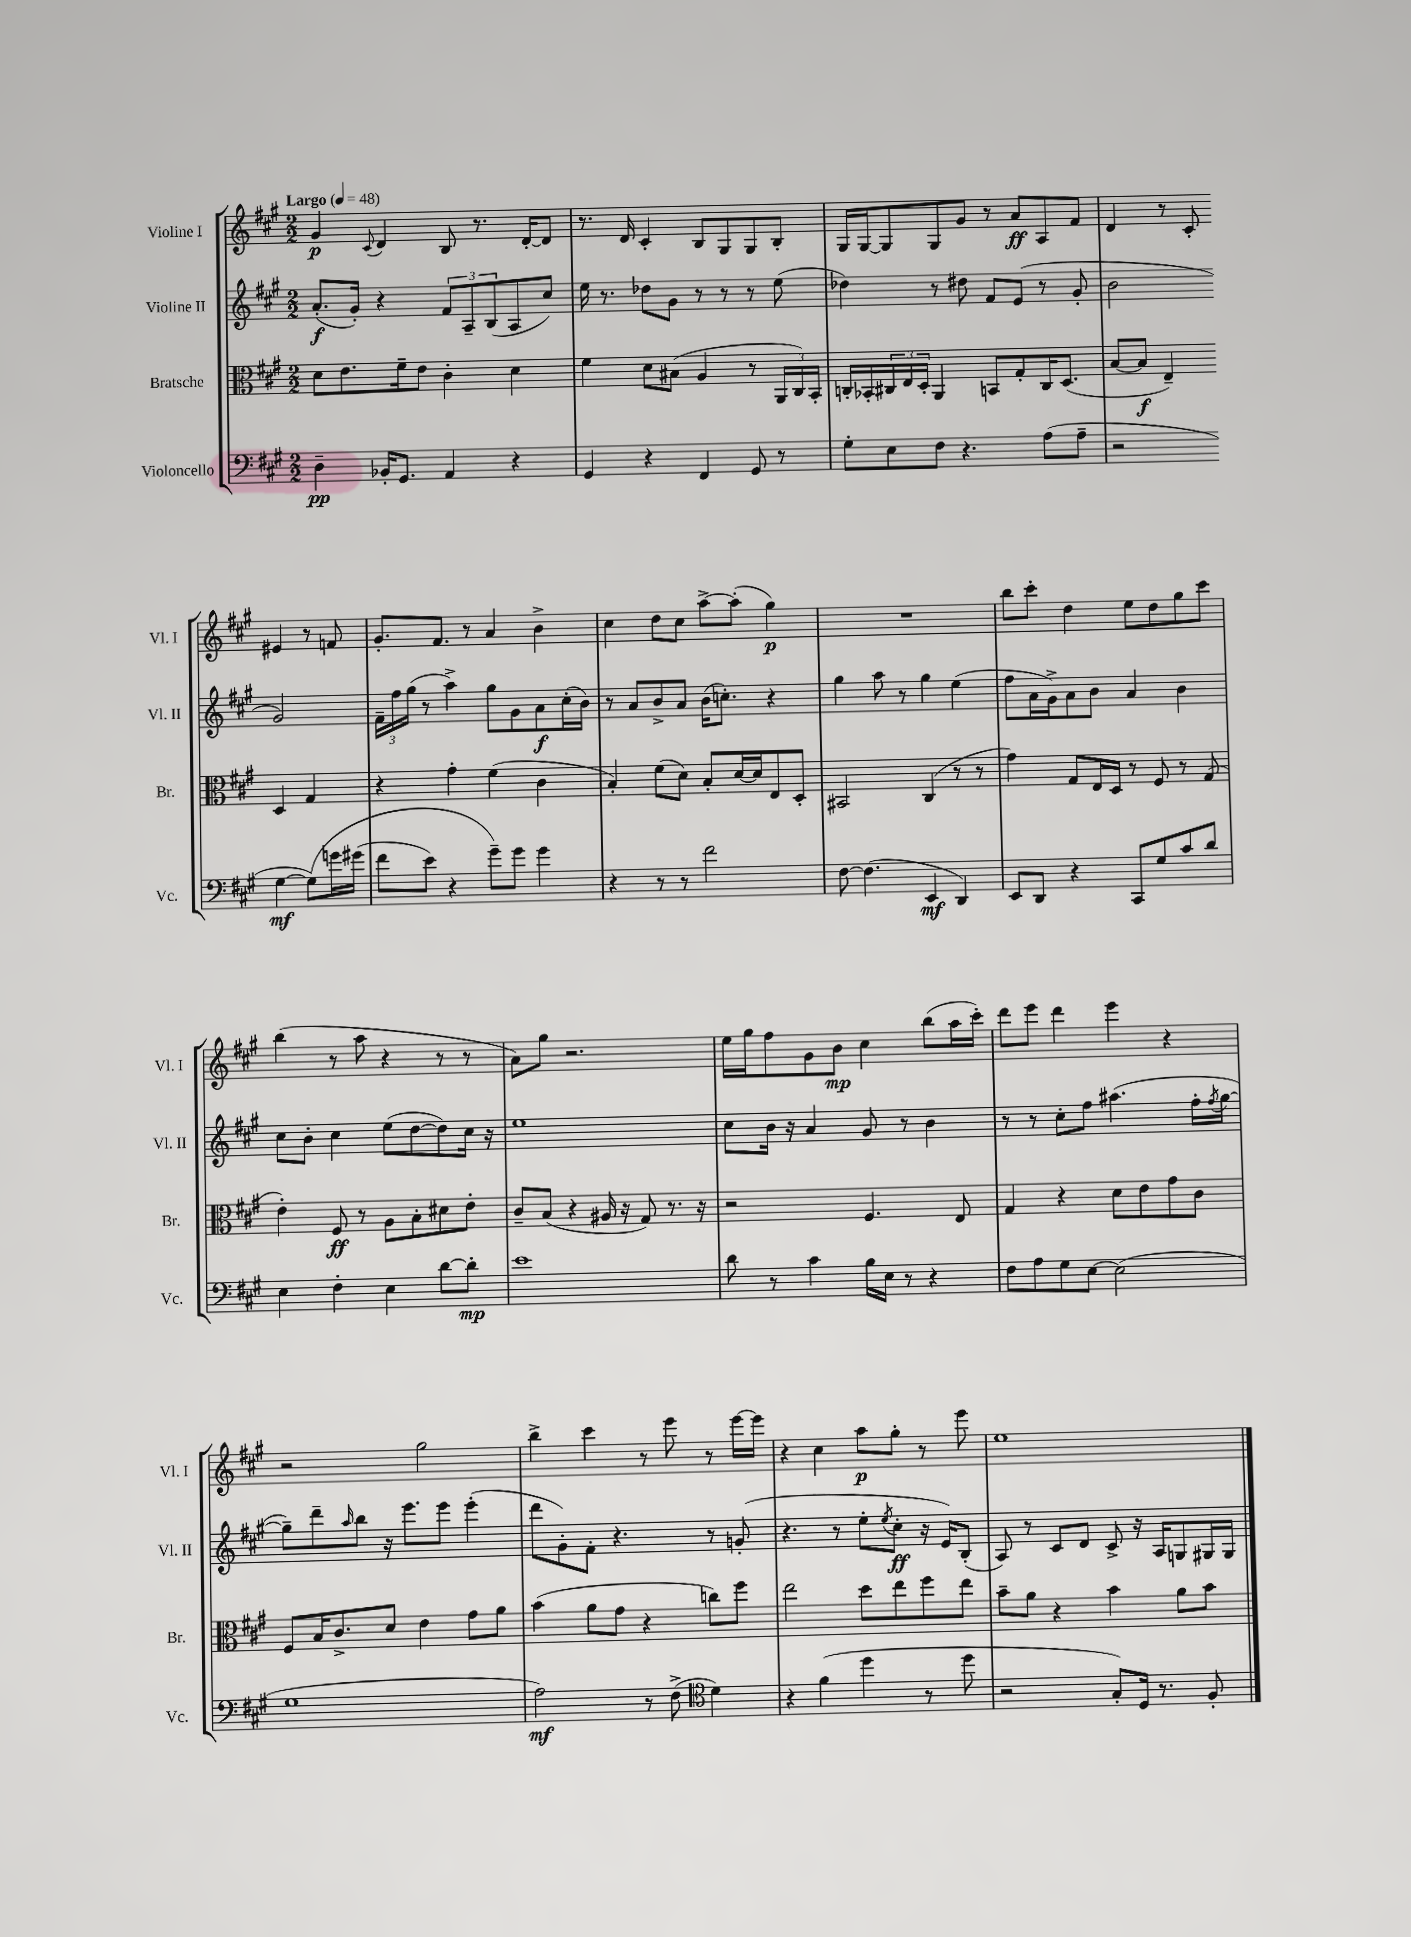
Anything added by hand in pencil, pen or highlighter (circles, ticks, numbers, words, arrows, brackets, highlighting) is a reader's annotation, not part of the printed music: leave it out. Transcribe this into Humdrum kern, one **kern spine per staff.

**kern	**kern	**kern	**kern
*staff4	*staff3	*staff2	*staff1
*clefF4	*clefC3	*clefG2	*clefG2
*k[f#c#g#]	*k[f#c#g#]	*k[f#c#g#]	*k[f#c#g#]
*M2/2	*M2/2	*M2/2	*M2/2
*MM48	*MM48	*MM48	*MM48
4D~	8d	(8.a'	4g#
.	8.e	.	.
.	.	16g#')	.
.	.	.	8qqc#
16BB-'	.	4r	4d
8.GG#	16f#~	.	.
.	8e	.	.
4AA	4c#'	12f#	8B
.	.	12A~	.
.	.	.	8.r
.	.	(12B	.
4r	4d	8A	.
.	.	.	[16d'
.	.	8cc#)	8d]
=	=	=	=
4GG#	4f#	16ee	8.r
.	.	8.r	.
.	.	.	16d
4r	8d	8dd-	4c#'
.	(8B#	8g#	.
4FF#	4A	8r	8B
.	.	8r	8G#
8GG#	8r	8r	8G#
8r	24AA	(8ee	8B'
.	24C#)	.	.
.	24BB'	.	.
=	=	=	=
8G#'	16C'	4dd-)	16G#
.	16BB-'	.	[16G#
8E	24C#	.	8G#]
.	24E	.	.
.	24D'	.	.
8F#	4AA	8r	8G#
4.r	.	8dd#	8g#
.	8BB	8f#	8r
.	8G#'	(8e	8a
(8A	16C#	8r	8A
.	(8.D	.	.
8A~	.	8g#'	8f#
=	=	=	=
2r	[8B	2b	4d
.	8B]	.	.
.	4E~)	.	8r
.	.	.	8c#'
[4G#	4D	2g#)	4e#
&(8G#])	4G#	.	8r
16g	.	.	8f
(16g#	.	.	.
=	=	=	=
8f#	4r	24f#~	8.g#'
.	.	24ff#	.
.	.	(24gg#	.
8e)	.	8r	.
.	.	.	8.f#
4r	4g#'	4aa^)	.
.	.	.	8r
8g#~&)	(4f#	8gg#	4a
8g#	.	8g#	.
4g#	4c#	8a	4b^
.	.	(16cc#'	.
.	.	16b)	.
=	=	=	=
4r	4B')	8r	4cc#
.	.	8a	.
8r	(8f#	8b^	8dd
8r	8d)	8a	8cc#
2f#	8B'	(16b	[8aa^
.	.	8.cc')	.
.	[16d	.	(8aa']
.	16d]	.	.
.	8E	4r	4gg#)
.	8D'	.	.
=	=	=	=
[8F#	2BB#	4gg#	1r
(4.F#]	.	.	.
.	.	8aa	.
.	.	8r	.
4EE	(4C#	4gg#	.
4DD)	8r	(4ee	.
.	8r	.	.
=	=	=	=
8EE	4g#)	8ff#	8bb
8DD	.	16a	8ccc#'
.	.	16g#^)	.
4r	8G#	8a	4dd
.	16E	8b	.
.	16D	.	.
8CC#	8r	4a	8ee
8G#	8F#	.	8dd
8c#	8r	4b	8gg#
8d	(8G#	.	8ccc#
=	=	=	=
4E	4e')	8cc#	(4bb
.	.	8b'	.
4F#'	8F#	4cc#	8r
.	8r	.	8aa
4E	8A	(8ee	4r
.	8B'	[8dd	.
[8d	8d#	8dd])	8r
8d']	8e'	16cc#	8r
.	.	16r	.
=	=	=	=
1e	8c#~	1ee	8a)
.	(8B	.	8gg#
.	4r	.	2.r
.	16A#	.	.
.	16r	.	.
.	8G#)	.	.
.	8.r	.	.
.	16r	.	.
=	=	=	=
8d	2r	8cc#	16ee
.	.	.	16gg#
8r	.	16b	8ff#
.	.	16r	.
4c#	.	4a	8g#
.	.	.	8b
16B	4.F#	8g#	4cc#
16E	.	.	.
8r	.	8r	.
4r	.	4b	(8bb
.	8E	.	16aa
.	.	.	16ccc#')
=	=	=	=
8F#	4G#	8r	8ddd
8A	.	8r	8eee
8G#	4r	8cc#'	4ddd
[8E	.	8ff#	.
(2E]	8d	(4.aa#	4eee
.	8e	.	.
.	8g#	.	4r
.	8c#	16ff#'	.
.	.	8qff#	.
.	.	[16gg#	.
=	=	=	=
1G#	8F#	8gg#~])	2r
.	16B	8ddd~	.
.	8.c#^	.	.
.	.	16qqaa	.
.	.	8bb	.
.	8d	16r	.
.	.	8.eee	.
.	4e	.	2gg#
.	.	8eee	.
.	8g#	(4eee'	.
.	8a	.	.
=	=	=	=
2A)	(4b	8ddd	4bb^
.	.	8g#')	.
.	8a	8f#'	4ccc#
.	8g#	4.r	.
8r	4r	.	8r
(8F#^	.	.	8eee
*clefC4	*	*	*
4d)	8cc)	8r	8r
.	8ff#	(8g'	[16eee
.	.	.	16eee]
=	=	=	=
4r	2ee	4.r	4r
(4f#	.	.	4cc#
.	.	8r	.
4dd	8dd	8ee'	8aa
.	.	8qee	.
.	8ee	8cc#'	8gg#'
8r	8ff#	16r	8r
.	.	16e)	.
8dd	8ee	(8B'	8eee
=	=	=	=
2r	8b~	8A)	1ee
.	8a	8r	.
.	4r	8c#	.
.	.	8d	.
8G#')	4b	8c#^	.
16D	.	16r	.
8.r	.	16A	.
.	8a	8G	.
8F#'	8b	16G#	.
.	.	16G#	.
==	==	==	==
*-	*-	*-	*-
